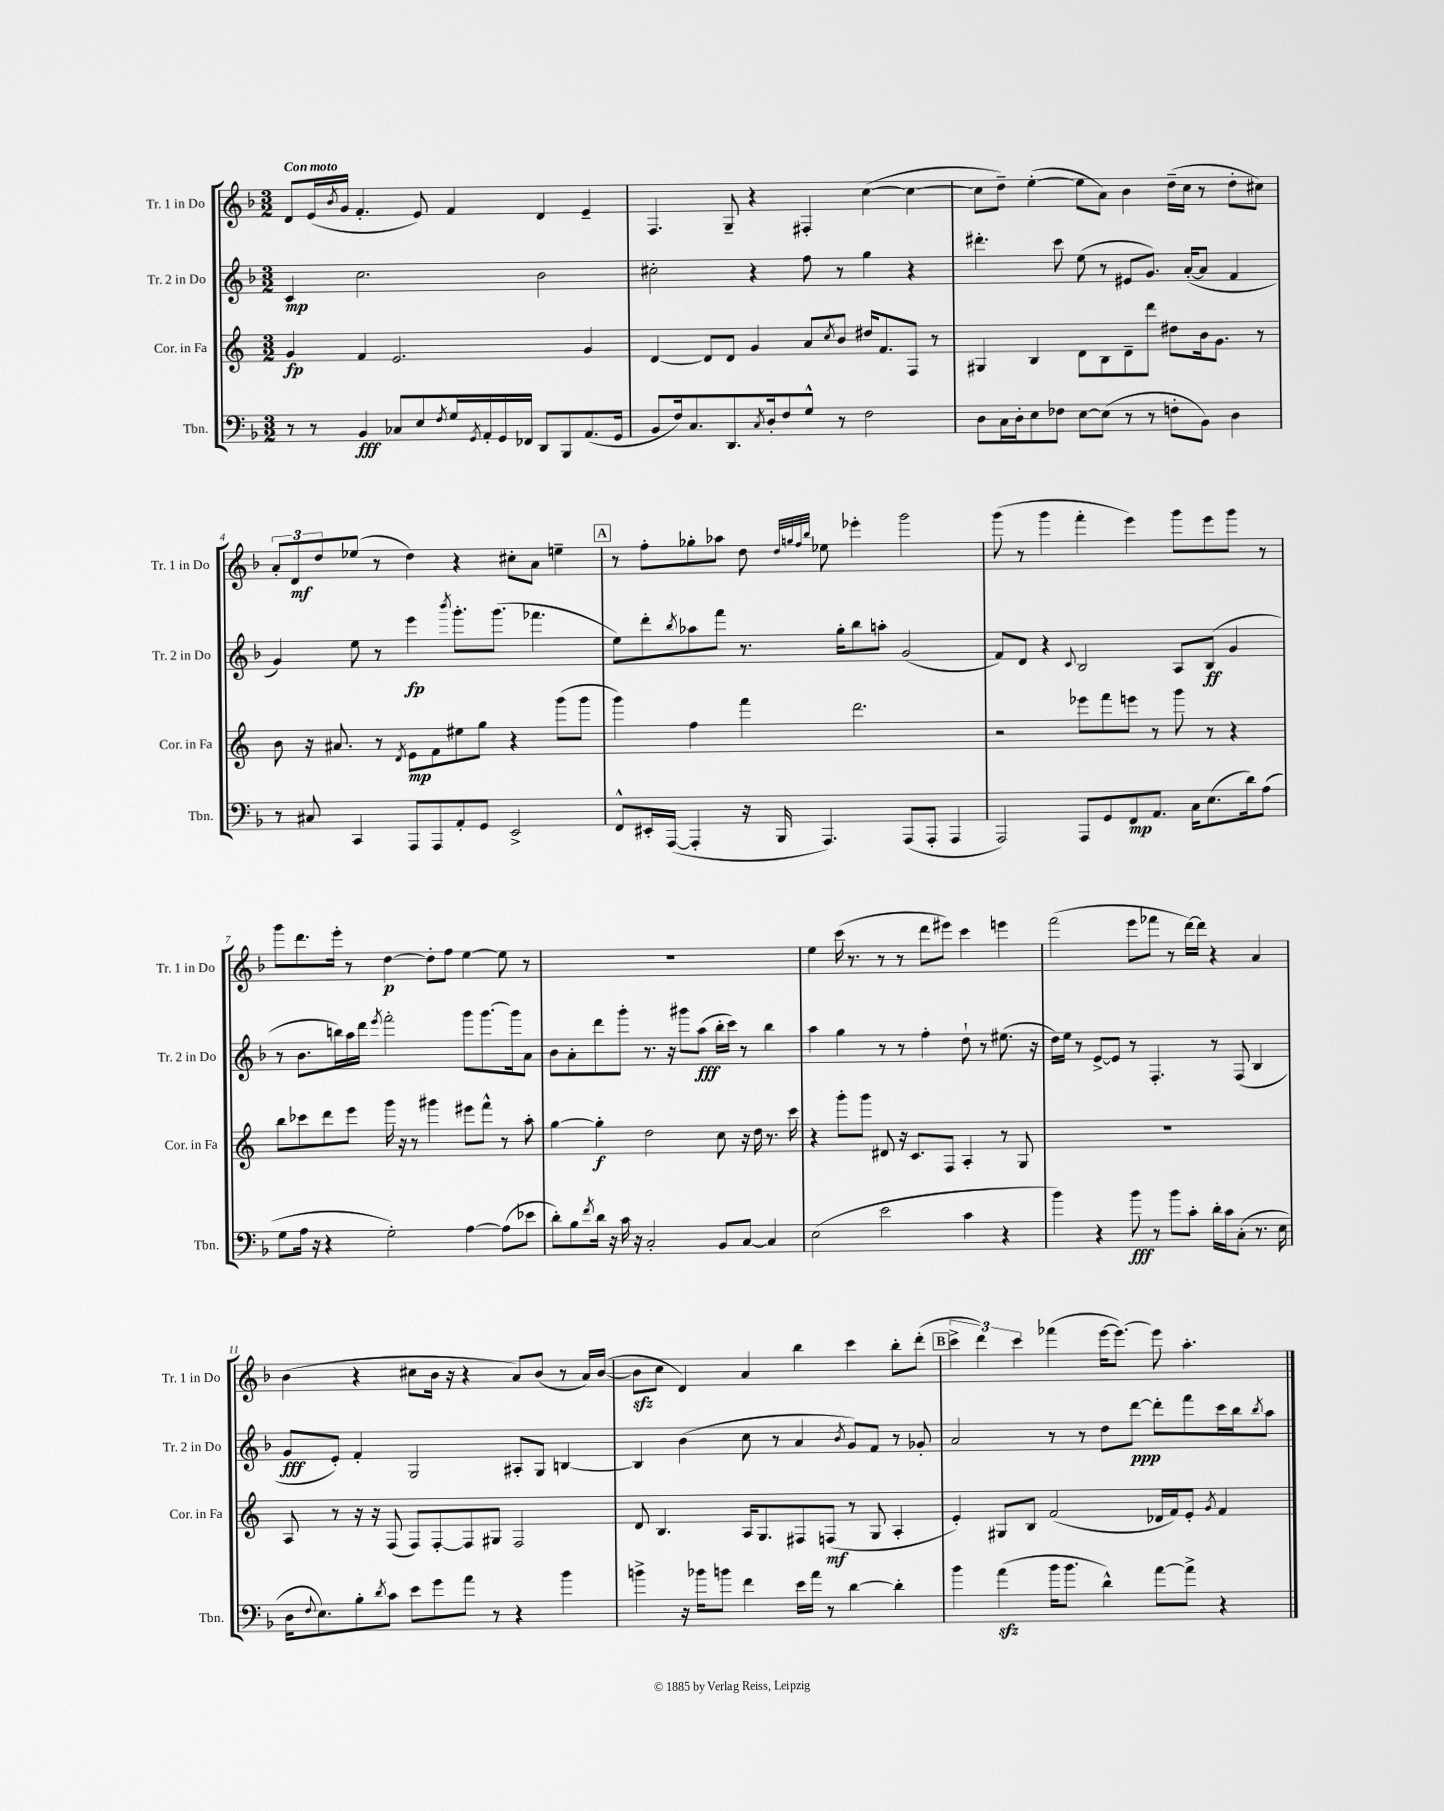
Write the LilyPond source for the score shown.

<<
\new StaffGroup <<
\new Staff = "s0" \with { instrumentName = "Tr. 1 in Do" shortInstrumentName = "Tr. 1 in Do" } {
    \clef treble \key f \major \numericTimeSignature \time 3/2 \tempo "Con moto"
    d'8 e'16( \acciaccatura { bes'8 } g'16 f'4.-. e'8) f'4 d'4 e'4-- |
    f4. g8-- r4 fis4-. c''4~( c''4~ |
    c''8 d''8--) e''4~-.( e''8 a'8) bes'4 d''16--( c''16 r8 d''8-. cis''8) |
    \tuplet 3/2 { a'8-. d'8\mf d''8 } ees''8( r8 d''4) r4 cis''8-. a'8 e''4-- |
    \mark \markup { \box "A" } r8 f''8-. ges''8-. aes''8 d''8 \grace { d''32 g''32 f''32 bes''32 } ees''8 ees'''4-. g'''2 |
    g'''8( r8 g'''4 f'''4-. e'''4) g'''8 e'''8 g'''8 r8 |
    g'''8 d'''8. e'''16-. r8 d''4~\p d''8-. f''8 e''4~ e''8 r8 |
    R1. |
    e''4 c'''16( r8. r8 r8 d'''8 eis'''8) c'''4 e'''4 |
    f'''2( e'''8 fes'''8 r8 d'''16~) d'''16 r4 a'4 |
    bes'4( r4 cis''8 bes'16 r16 r4 a'8) bes'8( r8 a'16) bes'16~( |
    bes'8\sfz c''8 d'4) a'4 bes''4 c'''4 bes''8-. d'''8-.( |
    \mark \markup { \box "B" } \tuplet 3/2 { c'''4-> d'''4) c'''4 } fes'''4( e'''16~ e'''8.~) e'''8 a''4.-. \bar "|." |
}
\new Staff = "s1" \with { instrumentName = "Tr. 2 in Do" shortInstrumentName = "Tr. 2 in Do" } {
    \clef treble \key f \major \numericTimeSignature \time 3/2
    c'4\mp c''2. bes'2 |
    cis''2-. r4 f''8 r8 g''4 r4 |
    dis'''4.-. c'''8 e''8( r8 eis'8 g'8.) a'16~-.( a'8 f'4 |
    g'4) e''8 r8 e'''4\fp \acciaccatura { bes'''8 } g'''8.-. g'''8.( fes'''4. |
    \mark \markup { \box "A" } e''8) d'''8-. \acciaccatura { bes''8 } aes''8 f'''8 r8. g''16-. bes''8 a''8-. g'2( |
    f'8) d'8 r4 \appoggiatura { c'8 } bes2 a8 bes8\ff( g'4 |
    r8 bes'8. b''16) a''16 d'''16 \acciaccatura { e'''8 } f'''2-. g'''8 g'''8.~ g'''16 a'8 |
    bes'8 a'8-. d'''8 g'''8-. r8. r16 gis'''8 a''8\fff( bes''16-. c'''16) r8 bes''4 |
    a''4 g''4 r8 r8 f''4-. d''8-! r8 eis''8.( r16 |
    d''16) e''16 r8 e'8~-> e'8 r8 f4.-. r8 f8( bes4 |
    g'8\fff e'8-.) f'4-. g2 ais8-. g8 b4~ |
    b4 bes'4( c''8 r8 a'4 \acciaccatura { bes'8 } g'8) f'8 r8 ges'8-. |
    \mark \markup { \box "B" } a'2 r8 r8 d''8 d'''8~\ppp d'''8-. f'''8 c'''16 bes''16 \acciaccatura { bes''8 } a''8 \bar "|." |
}
\new Staff = "s2" \with { instrumentName = "Cor. in Fa" shortInstrumentName = "Cor. in Fa" } {
    \clef treble \key c \major \numericTimeSignature \time 3/2
    g'4\fp f'4 e'2. g'4 |
    d'4~ d'8 d'8 g'4 a'8 \acciaccatura { c''8 } b'8 dis''16 f'8. f8 r8 |
    gis4 b4 d'8 b8 d'8-- d'''8 dis''8 b'16 g'8. r8 |
    b'8 r16 ais'8. r8 \acciaccatura { d'8 } e'8\mp f'8 eis''8 g''8 r4 g'''8( g'''8 |
    \mark \markup { \box "A" } g'''4) f''4 f'''4 d'''2. |
    r2 ees'''8 f'''8 e'''8 r8 g'''8 r8 r4 |
    b''8 ces'''8 d'''8 e'''8 g'''16 r16 r8 gis'''4 eis'''8 f'''8-^ r8 a''8-. |
    g''4~ g''4-.\f d''2 c''8 r16 d''16 r8. c'''16 |
    r4 g'''8-. g'''8 dis'8 r16 c'8. f8 a4-. r8 g8 |
    R1. |
    a8 r8 r16 r16 f8( f8) f8~-. f8 gis8 f2 |
    d'8 b4. a16 g8. fis8 f8\mf( r8 g8 a4-. |
    \mark \markup { \box "B" } e'4-.) gis8 b8 f'2( des'16 f'16) e'8-. \acciaccatura { g'8 } f'4 \bar "|." |
}
\new Staff = "s3" \with { instrumentName = "Tbn." shortInstrumentName = "Tbn." } {
    \clef bass \key f \major \numericTimeSignature \time 3/2
    r8 r8 bes,4\fff ces8 e8 \acciaccatura { f8 } g16 \acciaccatura { g,8 } a,16-. g,16 fes,16 d,8 bes,,8 a,8.( g,16 |
    bes,8 f16) c8. d,8. \acciaccatura { c8 } d16-. f8 g8-^ r8 f2 |
    d8 c16 d16-. e8 fes8 e8~ e8( r8 r8 f8-. bes,8) d4 |
    r8 cis8 c,4 a,,8 a,,8 a,8-. g,8 e,2-> |
    \mark \markup { \box "A" } f,8-^ eis,16-. a,,16~( a,,4-. r16 bes,,16 a,,4.) a,,8( a,,8-. a,,4 |
    a,,2) a,,8 g,8 f,8\mp a,8. c16 e8.( d'16) a8( |
    g8 a16 r16 r4 g2-.) a4~ a8( ees'8 |
    d'8-.) bes8 \acciaccatura { f'8 } d'16 r16 c'16 r16 c2-. bes,8 c8~ c4 |
    e2( e'2 c'4 r4 |
    bes'4) r4 bes'8\fff r8 bes'8 c'8-. d'16-. c'16 c8-.( r8. e16 |
    d16 \appoggiatura { f8 } e8.) bes8-. \acciaccatura { d'8 } c'8 e'8 g'8 a'8 r8 r4 bes'4 |
    b'4-> r16 bes'16 b'8 f'4 e'16 a'16 r8 d'4~ d'4-. |
    \mark \markup { \box "B" } bes'4 a'4\sfz( bes'16 bes'8. d'4-^) a'8~ a'8-> r4 \bar "|." |
}
>>
>>
